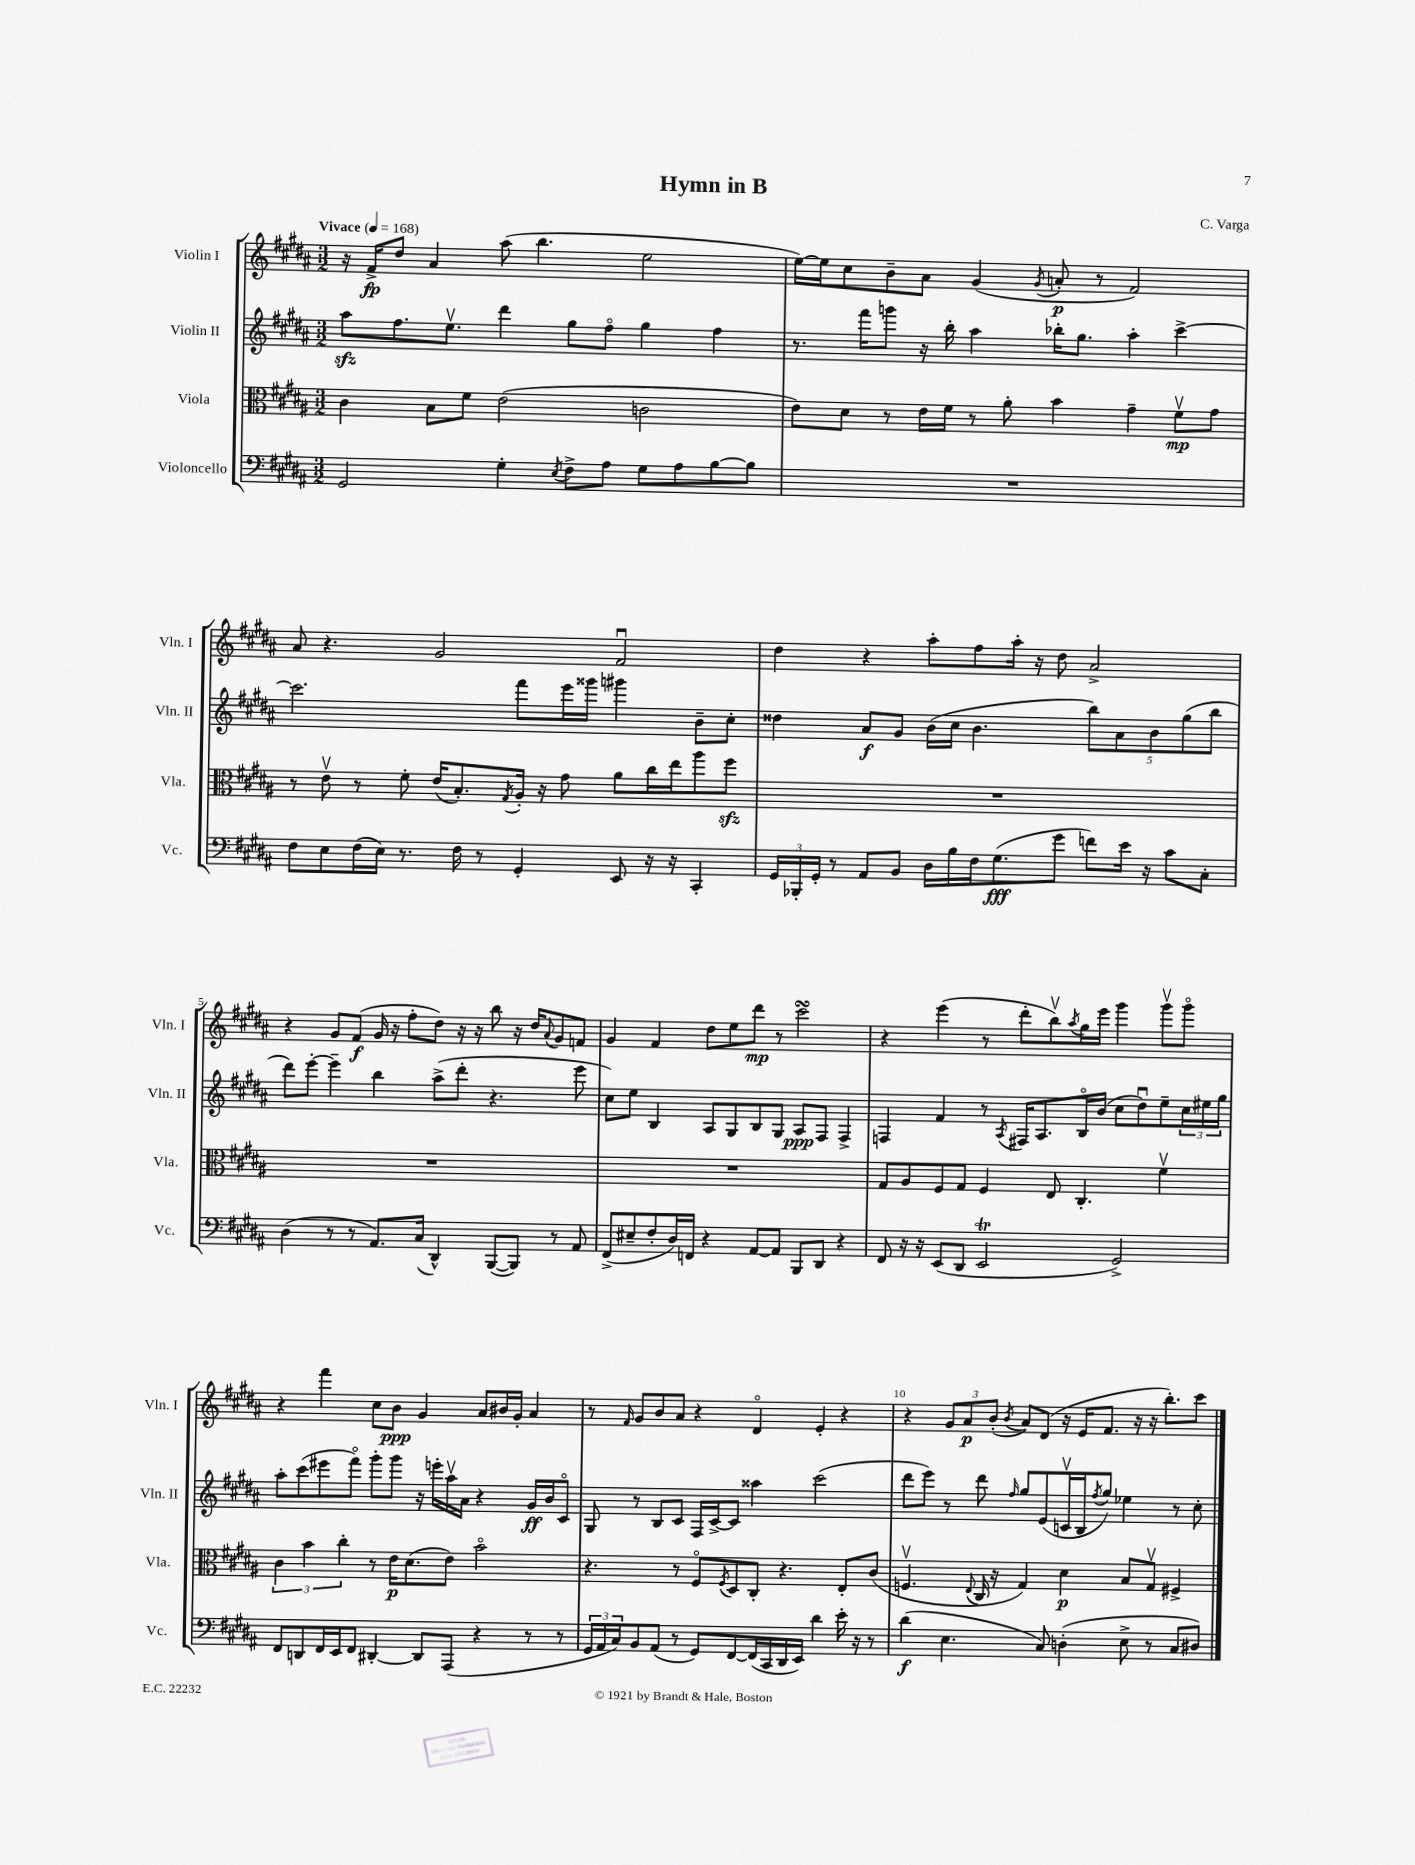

**kern	**kern	**kern	**kern
*staff4	*staff3	*staff2	*staff1
*clefF4	*clefC3	*clefG2	*clefG2
*k[f#c#g#d#a#]	*k[f#c#g#d#a#]	*k[f#c#g#d#a#]	*k[f#c#g#d#a#]
*M3/2	*M3/2	*M3/2	*M3/2
*MM168	*MM168	*MM168	*MM168
2GG#/	4c#\	8aa#\L	16r
.	.	.	16f#^/LK
.	.	8.ff#\	8dd#/J
.	8B\L	.	4a#/
.	.	8.eev\J	.
.	8f#\J	.	.
4G#'\	(2e\	4ddd#\	(8aa#\
.	.	.	4.bb\
8qE/	.	.	.
8F#^\L	.	8gg#\L	.
8A#\J	.	8ff#o\J	.
8G#\L	2c\	4gg#\	2ee\
8A#\	.	.	.
[8B\	.	4ff#\	.
8B\]J	.	.	.
=	=	=	=
1.r	8e\L)	8.r	[16ee\LL)
.	.	.	16ee\]J
.	8d#\J	.	8cc#\
.	.	16fff#\LK	.
.	8r	8ggg\J	8b~\
.	16e\LL	16r	8a#\J
.	16f#\JJ	16bb'\	.
.	8r	4aa#\	(4g#/
.	8a#'\	.	.
.	.	.	8qg#/
.	4b\	16bb-'\LK	8a'/
.	.	8.gg#\J	.
.	.	.	8r
.	4g#~\	4aa#'\	2f#/)
.	8f#v\L	[4ccc#^\	.
.	8g#\J	.	.
=	=	=	=
8F#\L	8r	2.ccc#\]	8a#/
8E\	8ev\	.	4.r
(16F#\L	8r	.	.
16E\JJ)	.	.	.
8.r	8f#'\	.	.
.	(16e/LK	.	2g#/
16F#\	8.B'/)	.	.
8r	.	.	.
.	8qG#/	.	.
4GG#'/	16A#'/Jk	8fff#\L	.
.	16r	.	.
.	8g#\	16eee\L	.
.	.	16ggg##\JJ	.
8EE/	8a#\L	4ggg#\	2f#u/
16r	16cc#\L	.	.
16r	16ee\J	.	.
4CC#'/	8aa#\	8b~\L	.
.	8ff#\J	8cc#'\J	.
=	=	=	=
24GG#/LL	1.r	4dd##\	4dd#\
24BBB-'/	.	.	.
24GG#'/JJ	.	.	.
8r	.	.	.
8AA#/L	.	8a#/L	4r
8BB/J	.	8g#/J	.
16D#\LL	.	(16b\LL	8aa#'\L
16B\	.	16cc#\JJ	.
16F#\J	.	4.b\	8ff#\
(8.G#\	.	.	.
.	.	.	16aa#'\Jk
.	.	.	16r
8g#\J	.	.	8dd#\
8f\L)	.	10bb\L)	2a#^/
.	.	10a#\	.
16e\Jk	.	.	.
16r	.	.	.
.	.	10b\	.
8c#\L	.	.	.
.	.	(10gg#\	.
8C#'\J	.	.	.
.	.	10bb\J	.
=	=	=	=
(4D#\	1.r	8ddd#\L)	4r
.	.	[8eee'\J	.
8r	.	4eee~\]	8g#/L
8r	.	.	(8f#/J
8.AA#/L)	.	4bb\	16g#/
.	.	.	16r
.	.	.	8ff#'\L
(16C#/Jk	.	.	.
4DD#^^/)	.	(8aa#^\L	8dd#\J)
.	.	8ddd#'\J	16r
.	.	.	16r
([8BBB/L	.	4.r	8bb\
8BBB/]J)	.	.	16r
.	.	.	16dd#/LK
.	.	.	8qqa#/
8r	.	.	8g#/
8AA#/	.	8eee\	8f/J
=	=	=	=
(8FF#^/L	1.r	8cc#\L)	4g#/
8E#~/	.	8ee\J	.
8F#'/	.	4B/	4f#/
16D#/L)	.	.	.
16FF/JJ	.	.	.
4r	.	8A#/L	8dd#\L
.	.	8G#/	8ee\
[8AA#/L	.	8B/	8ddd#\J
8AA#/]J	.	8G#/J	8r
8BBB/L	.	8A#/L	2ccc#\
8DD#/J	.	8F#/J	.
4r	.	4F#^/	.
=	=	=	=
8FF#/	8G#/L	4F/	4r
16r	8A#/	.	.
16r	.	.	.
(8EE/L	8F#/	4f#/	(4eee\
8DD#/J	8G#/J	.	.
2EE/	4F#/	8r	8r
.	.	8qA#/	.
.	.	16F#/LK	8ddd#'\L
.	.	8.A#/	.
.	8E/	.	8bbv\)
.	.	.	8qaa#/
.	4.C#'/	16Bo/L	16gg#\L
.	.	(16b/JJ	16eee\JJ
2GG#^/)	.	8cc#\L	4ggg#\
.	.	8dd#u\)	.
.	4f#v\	8ee~\	8ggg#v\L
.	.	24cc#\L	8ggg#o\J
.	.	24ee#\	.
.	.	24gg#\JJ	.
=	=	=	=
8FF#/L	6c#\	8aa#'\L	4r
8DD/	.	(8ccc#\	.
.	6b\	.	.
16FF#/L	.	8eee#\	4fff#\
16EE/J	.	.	.
.	6cc#'\	.	.
8FF#/J	.	8fff#o\J)	.
[4DD#'/	8r	8ggg#'\L	8cc#\L
.	16e\LK	8ggg#\J	8b\J
.	(8.d#\	.	.
8DD#/]L	.	16r	4g#/
.	.	16eee'\LL	.
(8AAA#/J	8e\J)	16aa#v\	.
.	.	16a#\JJ	.
4r	2bo\	4r	8a#/L
.	.	.	16b#/L
.	.	.	16g#'/JJ
8r	.	16g#/LL	4a#/
.	.	16b/J	.
8r	.	8c#o/J	.
=	=	=	=
24GG#/LL	4.r	8G#/	8r
24AA#/	.	.	.
24C#/J)	.	.	.
.	.	.	16qqf#/
8BB/	.	8r	8g#/L
(8AA#/J	.	8B/L	8b/
8r	8r	8c#/J	8a#/J
8GG#/L)	8F#o/L	16F#/LL	4r
.	.	[16c#^/J	.
.	8qF#/	.	.
[8FF#/	8D#/	8c#/]J	.
(16FF#/]L	8C#'/J	4aa##\	4d#o/
16CC#/	.	.	.
16DD#/	4.r	.	.
16EE/JJ)	.	.	.
4d#\	.	(2ccc#\	4e'/
16e'\	8E'/L	.	4r
16r	.	.	.
8r	(8c#/J	.	.
=	=	=	=
(4d#\	4.Fv/	8ddd#\L	4r
.	.	8eee\J)	.
4.E\	.	8r	12g#/L
.	.	.	12a#/
.	8qqE/	.	.
.	16C#/	8ddd#\	.
.	.	.	(12b'/J
.	16r	.	.
.	.	16qqff#/	8qb/
.	4G#/)	8gg#/L	8a#/L)
8C#/)	.	(8e/	(8d#/J
(4D'\	4d#\	16cv/L	16r
.	.	16B/J	16e/LK
.	.	8qff#/	.
.	.	8gg#/J)	8.f#/J
8E^\	8B/L	4ee-\	.
.	.	.	16r
8r	8G#v/J	.	16r
.	.	.	8.bb'\L)
8C#/L	4F#^/	8r	.
8D#/J)	.	8cc#'\	8ccc#\J
==	==	==	==
*-	*-	*-	*-
